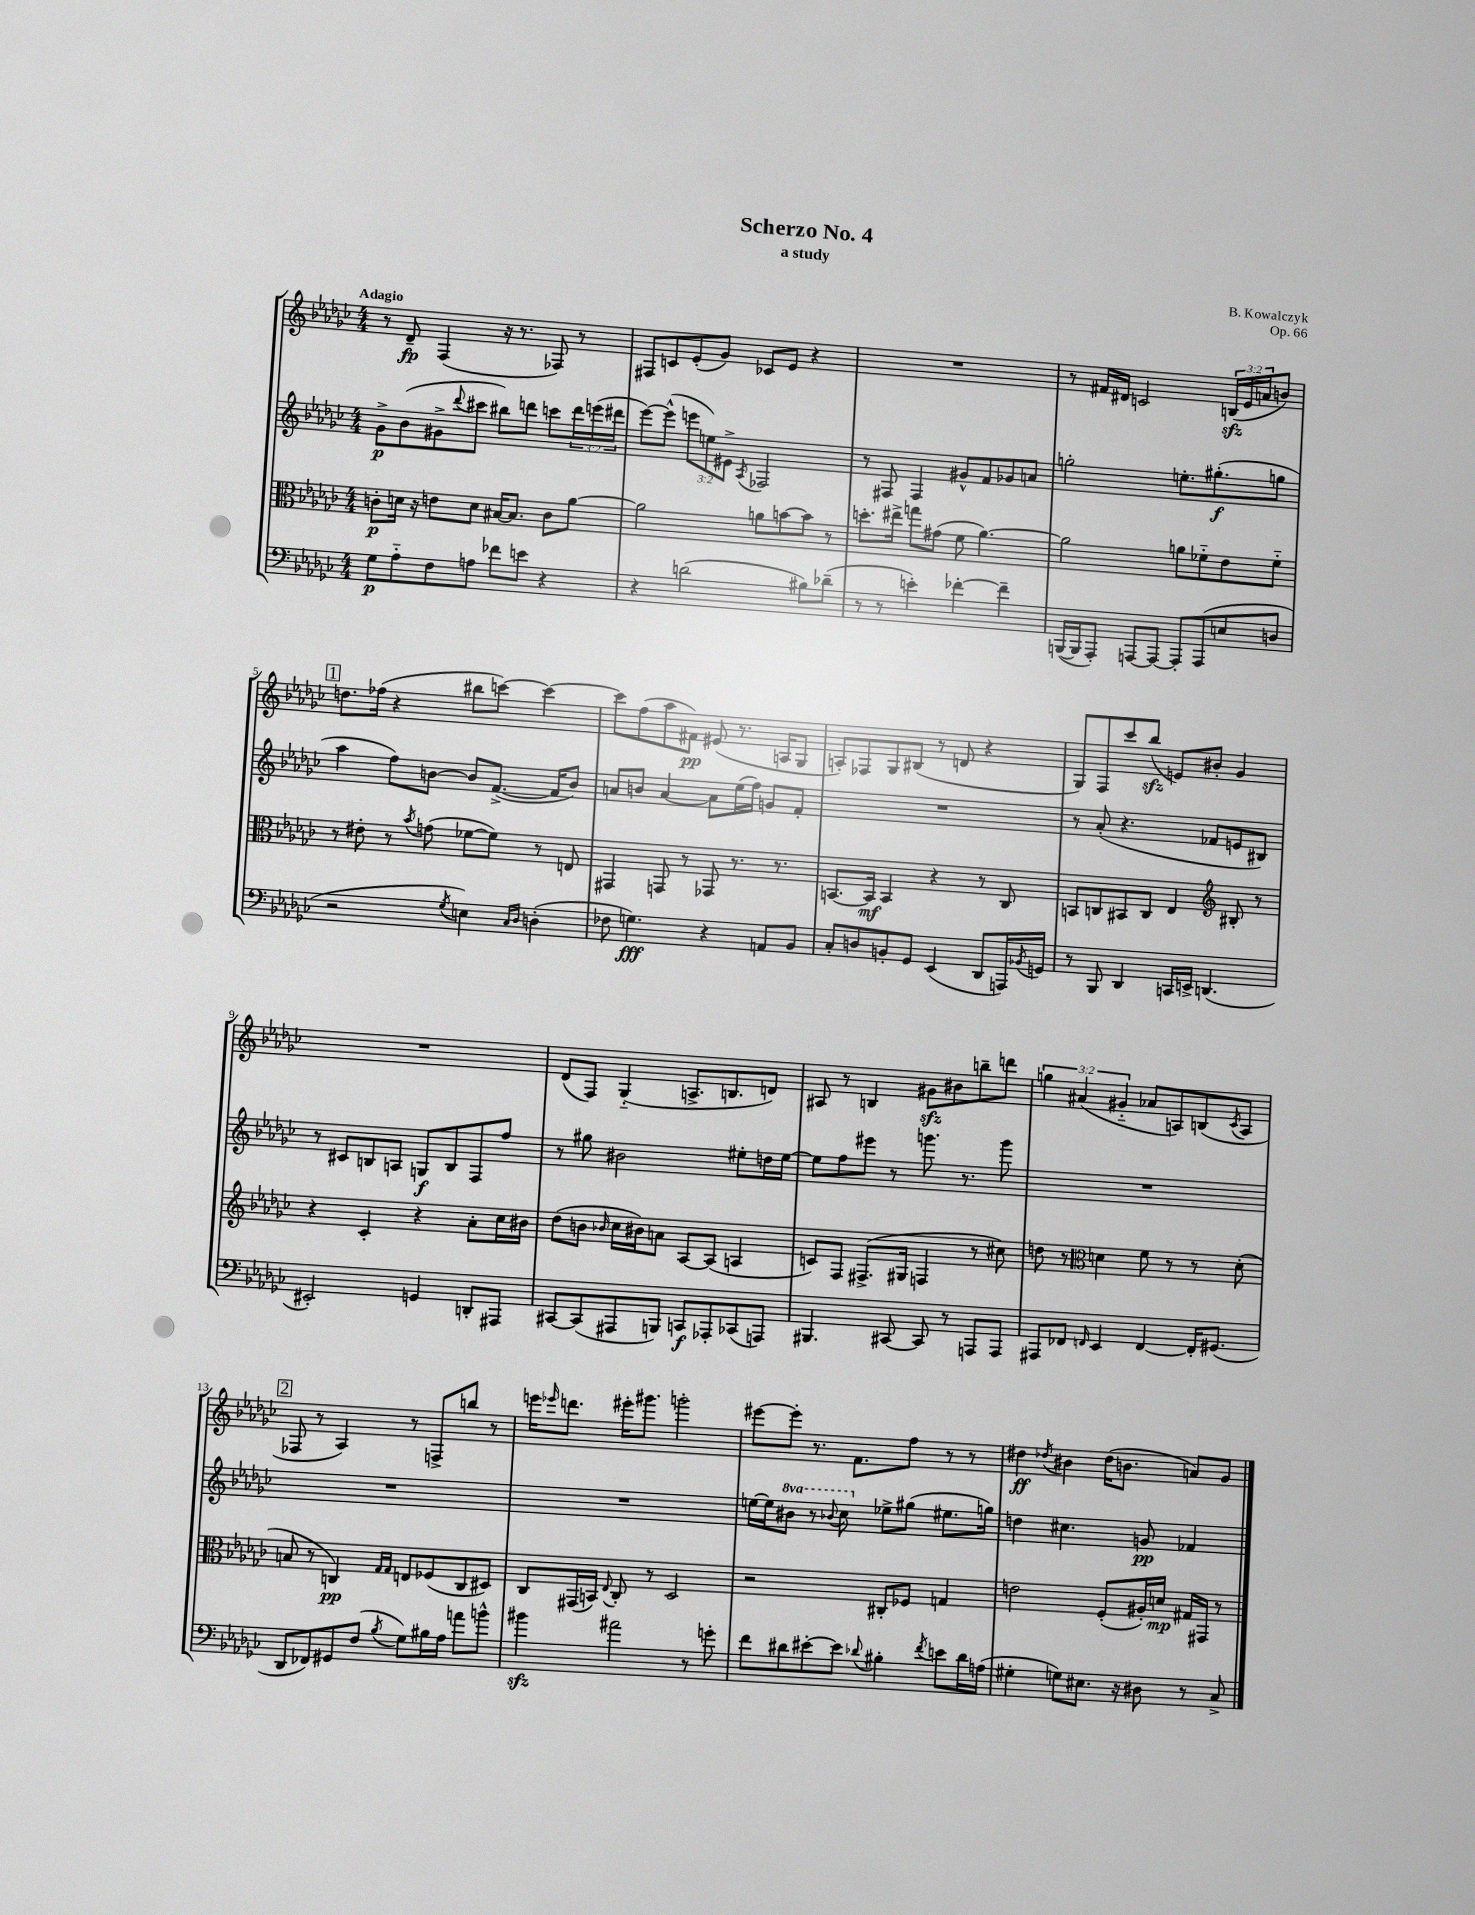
\header { title = "Scherzo No. 4" composer = "B. Kowalczyk" subtitle = "a study" opus = "Op. 66" }
<<
\new StaffGroup <<
\new Staff = "s0" {
    \clef treble \key ges \major \numericTimeSignature \time 4/4 \override Staff.TupletNumber.text = #tuplet-number::calc-fraction-text \tempo "Adagio"
    r8 des'8--\fp f4( r16 r8. fes8) r8 |
    fis8 c'8 ees'8-.( ges'8) ces'8 ees'8 r4 |
    R1 |
    r8 fis'16 dis'16 c'2 \tuplet 3/2 { b16\sfz( ees'16 a'16 } b'8) |
    \mark \markup { \box "1" } d''8. fes''16( r4 bis''8 c'''8~) c'''4~ |
    c'''8 f''8( aes''8 fis'8\pp) eis'8( r8. a16 ges8 |
    a8-.) fes8 ges8 bis8( r8 d'8 r4 |
    ges8) f8 ces'''8 bes''8\sfz( e'8) bis'8-. ges'4 |
    R1 |
    des'8( f8) ges4-_( a8.-> b8. d'8) |
    ais8 r8 b4 gis'8\sfz bis'8 b''8-- d'''8 |
    \tuplet 3/2 { g''4 ais'4( gis'4-_ } aes'8 a8) b8( \acciaccatura { ces'8 } a8 |
    \mark \markup { \box "2" } fes8 r8 aes4) r8 f8-> b''8 r8 |
    e'''16 \grace { ees'''16 } d'''8. eis'''16-. gis'''8. g'''2-. |
    eis'''8~ eis'''8-. r8. f'8. f''8 r8 r8 |
    dis''4\ff \acciaccatura { des''8 } bis'4 des''16( b'8. a'8) ges'8 \bar "|." |
}
\new Staff = "s1" {
    \clef treble \key ges \major \numericTimeSignature \time 4/4 \override Staff.TupletNumber.text = #tuplet-number::calc-fraction-text \set Staff.ottavationMarkups = #ottavation-simple-ordinals
    ges'8->\p bes'8( gis'8-> \appoggiatura { des'''8 } cis'''8 bis''8) d'''8 c'''8 \tuplet 3/2 { d'''16 e'''16( dis'''16 } |
    ees'''8~) ees'''8-^( \tuplet 3/2 { e'''8 e''8) eis'8-> } \acciaccatura { aes8 } fes2 |
    r8 fis8 fis4 gis'8-^ f'8 ges'8 a'8 |
    g''2-. e''8.-. gis''8.-.\f( g''8 |
    \mark \markup { \box "1" } aes''4 f''8) b'8~ b'8 f'8.~->( f'16 b'8) |
    a'8 b'8 a'4~ a'8 ees''16( f''16) g'8 f'8-. |
    R1 |
    r8 aes'8-.( r4. fes'8 e'8 bis8) |
    r8 cis'8 b8 a8 g8\f b8 f8 f''8 |
    r8 gis''8 bis'2 eis''8-. d''16 eis''16~ |
    eis''8 f''8 eis'''8 r8 g'''8. r8. g'''8 |
    R1 |
    \mark \markup { \box "2" } R1 |
    R1 |
    e''16~ e''16 \ottava #1 bis''8 r8 \appoggiatura { bes''8 } ces'''8 \ottava #0 ees''8-> gis''8( eis''8. g''16) |
    d''4 cis''4. g'8\pp fes'4 \bar "|." |
}
\new Staff = "s2" {
    \clef alto \key ges \major \numericTimeSignature \time 4/4
    c'8-.\p d'16 r16 e'8 d'8 bis16~ bis8. c'8 aes'8~ |
    aes'2 a'8 b'8~ b'8 r8 |
    d''8.-. eis''16-> g''8 gis'8( f'8 aes'4.~) |
    aes'2 a'8 fes'8-_ ees'8 fes'8-_ |
    \mark \markup { \box "1" } r8 eis'8-. r8 \acciaccatura { bes'8 } g'8( fes'8~ fes'8) r8 e8 |
    gis,4 g,8 r8 ges,8 r8. r8. |
    b,8.~ b,16\mf b,4 r4 r8 ces8 |
    b,8 c8 bis,8 c8 ees4 \clef treble bis8-. r8 |
    r4 ces'4-. r4 aes'8-. ces''16 bis'16 |
    des''8( b'8 \grace { bes'16 } ces''16 bis'16) a'8 aes8~ aes8( a4 |
    c'8) f8 fis8.->( gis16 f4 r8 cis''8) |
    d''8 r8 \clef alto d'4 f'8 r8 r8 d'8-.( |
    \mark \markup { \box "2" } b8 r8 c4\pp) \grace { ges16 ges16 } e8 fes8( c8 dis8) |
    ces8 gis,16( b,16) \appoggiatura { ees8 } ces8-. r8 des2 |
    r2 cis8-. fes8 g4 |
    e'2 f8-.( ais16-.) d'16\mp gis16 gis,16 r8 \bar "|." |
}
\new Staff = "s3" {
    \clef bass \key ges \major \numericTimeSignature \time 4/4
    ges8\p aes8-_ f8 a8 fes'8 e'8 r4 |
    r4 d'2( bis8) des'8--( |
    r8 r8 e'4-.) fes'4~-. fes'4-- |
    b,,16~( b,,16 aes,,8-.) a,,8~ a,,8~ a,,8-. a,,8( e8 d8 |
    \mark \markup { \box "1" } r2 \acciaccatura { ges8 } e4) \grace { ces16 des16 } d4-.( |
    fes8 g4.\fff) r4 a,8 bes,8 |
    ces8-. d8 b,8-. ges,8 ees,4( des,8 a,,16) \acciaccatura { bes,8 } g,16 |
    r8 bes,,8 des,4 c,16 e,16-> d,4.( |
    eis,2-.) g,4 d,8-. ais,,8 |
    cis,8~ cis,8( ais,,8 b,,8) c,8\f aes,,8-. ces,8( a,,8) |
    bis,,4. cis,8~ cis,8 r8 a,,8 a,,8 |
    ais,,8 fes,8 \grace { f,16 } ees,4 f,4~ f,16-. gis,8.( |
    \mark \markup { \box "2" } des,8 fes,8) gis,8 f8( \acciaccatura { bes8 } ges8) bis16 aes16 a'8 b'8-^ |
    bis'4\sfz ais'2 r8 g'8-. |
    f'8 dis'8 eis'8~-. eis'8 \appoggiatura { des'8 } bis4-. \acciaccatura { f'8 } e'8 des'16 a16( |
    gis4-. g8) eis8. r16 dis8 r8 ces8-> \bar "|." |
}
>>
>>
